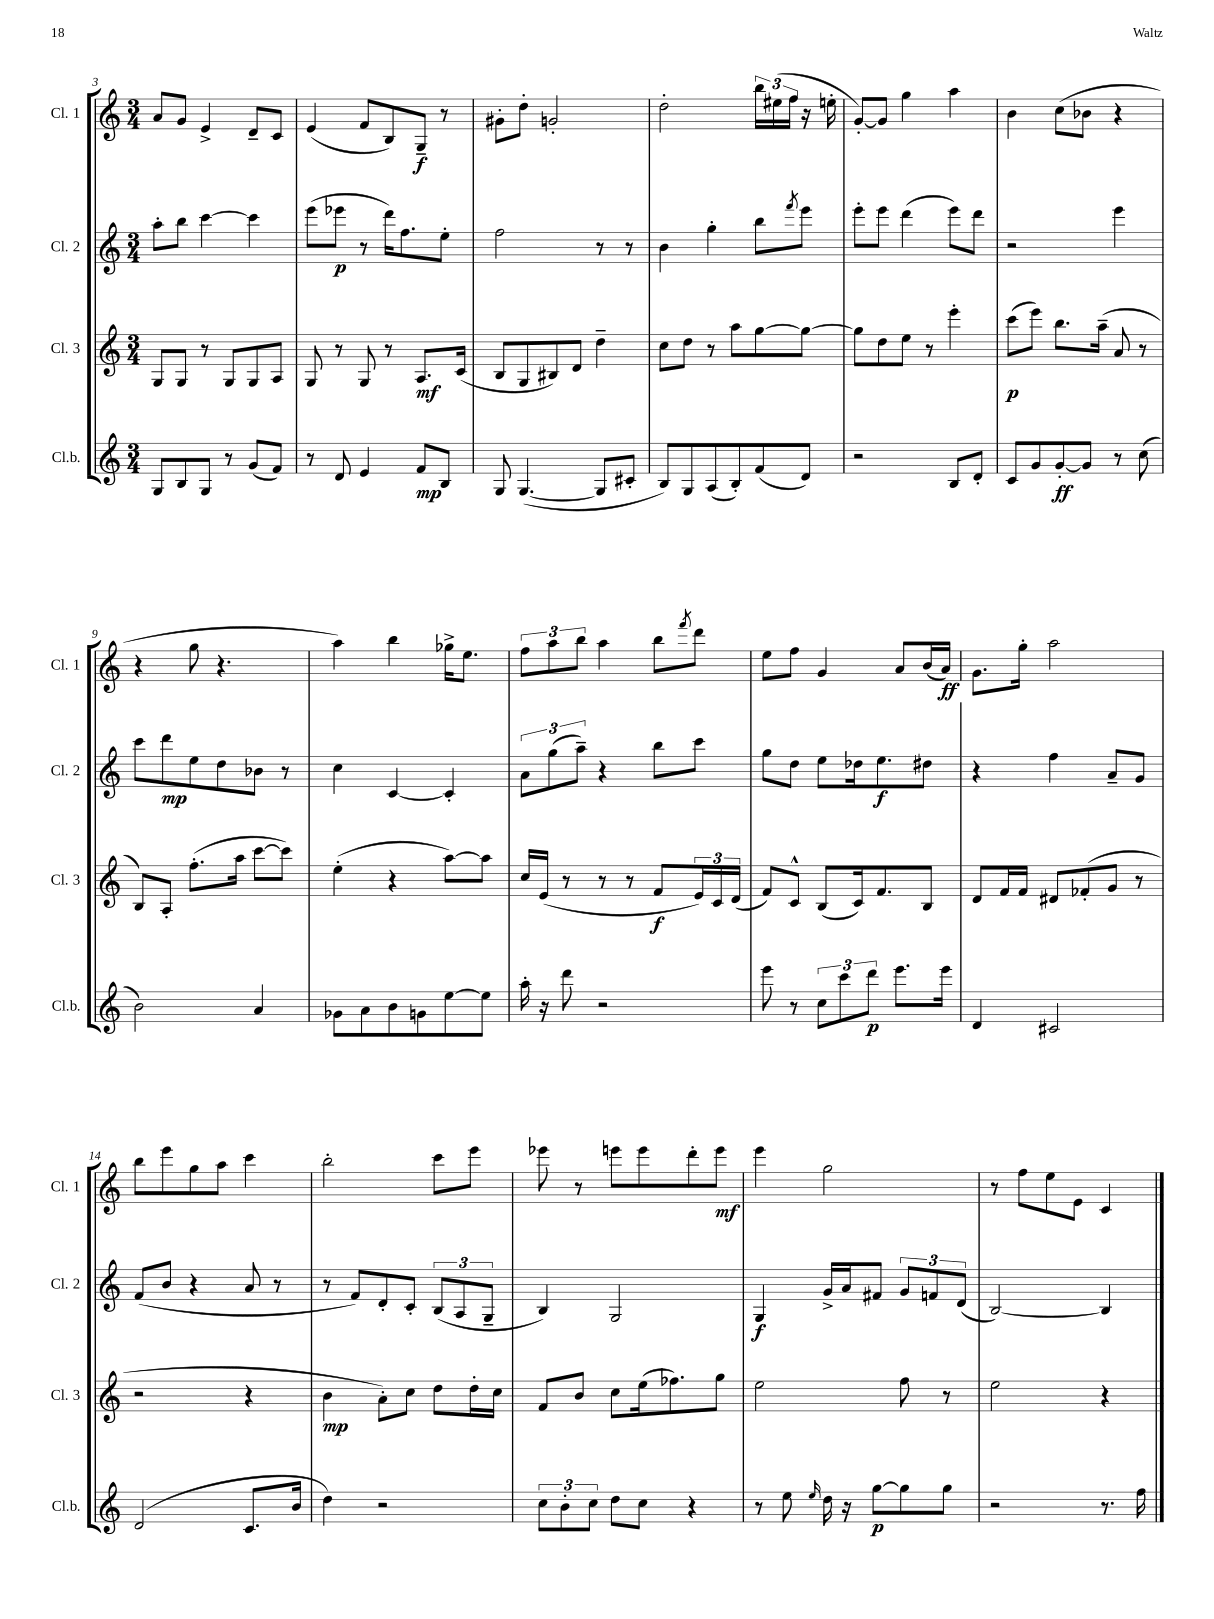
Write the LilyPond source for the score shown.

<<
\new StaffGroup <<
\new Staff = "s0" \with { instrumentName = "Cl. 1" shortInstrumentName = "Cl. 1" } {
    \clef treble \key c \major \numericTimeSignature \time 3/4
    a'8 g'8 e'4-> d'8-- c'8 |
    e'4( f'8 b8) g8--\f r8 |
    gis'8-. d''8-. g'2-. |
    d''2-. \tuplet 3/2 { b''16 eis''16( f''16 } r16 e''16-. |
    g'8~-.) g'8 g''4 a''4 |
    b'4 c''8( bes'8 r4 |
    r4 g''8 r4. |
    a''4) b''4 ges''16-> e''8. |
    \tuplet 3/2 { f''8 a''8 b''8 } a''4 b''8 \acciaccatura { f'''8 } d'''8 |
    e''8 f''8 g'4 a'8 b'16( a'16\ff) |
    g'8. g''16-. a''2 |
    b''8 e'''8 g''8 a''8 c'''4 |
    b''2-. c'''8 e'''8 |
    ees'''8 r8 e'''8 e'''8 d'''8-. e'''8\mf |
    e'''4 g''2 |
    r8 f''8 e''8 e'8 c'4 \bar "|." |
}
\new Staff = "s1" \with { instrumentName = "Cl. 2" shortInstrumentName = "Cl. 2" } {
    \clef treble \key c \major \numericTimeSignature \time 3/4
    a''8-. b''8 c'''4~ c'''4 |
    e'''8( ees'''8\p r8 d'''16) f''8. e''8-. |
    f''2 r8 r8 |
    b'4 g''4-. b''8 \acciaccatura { f'''8 } e'''8 |
    e'''8-. e'''8 d'''4( e'''8) d'''8 |
    r2 e'''4 |
    c'''8 d'''8\mp e''8 d''8 bes'8 r8 |
    c''4 c'4~ c'4-. |
    \tuplet 3/2 { a'8 g''8( a''8--) } r4 b''8 c'''8 |
    g''8 d''8 e''8 des''16 e''8.\f dis''8 |
    r4 f''4 a'8-- g'8 |
    f'8( b'8 r4 a'8 r8 |
    r8 f'8) d'8-. c'8-. \tuplet 3/2 { b8( a8 g8-- } |
    b4) g2 |
    g4\f g'16-> a'16 fis'8 \tuplet 3/2 { g'8 f'8 d'8( } |
    b2~) b4 \bar "|." |
}
\new Staff = "s2" \with { instrumentName = "Cl. 3" shortInstrumentName = "Cl. 3" } {
    \clef treble \key c \major \numericTimeSignature \time 3/4
    g8 g8 r8 g8 g8 a8 |
    g8 r8 g8 r8 a8.\mf c'16( |
    b8 g8 bis8) d'8 d''4-- |
    c''8 d''8 r8 a''8 g''8~ g''8~ |
    g''8 d''8 e''8 r8 e'''4-. |
    c'''8\p( e'''8) b''8. a''16--( a'8 r8 |
    b8) a8-. f''8.-.( a''16 c'''8~ c'''8) |
    e''4-.( r4 a''8~) a''8 |
    c''16 e'16( r8 r8 r8 f'8\f \tuplet 3/2 { e'16) c'16 d'16( } |
    f'8) c'8-^ b8( c'16) f'8. b8 |
    d'8 f'16 f'16 dis'8 fes'8-.( g'8 r8 |
    r2 r4 |
    b'4\mp a'8-.) c''8 d''8 d''16-. c''16 |
    f'8 b'8 c''8 e''16( fes''8.) g''8 |
    e''2 f''8 r8 |
    e''2 r4 \bar "|." |
}
\new Staff = "s3" \with { instrumentName = "Cl.b." shortInstrumentName = "Cl.b." } {
    \clef treble \key c \major \numericTimeSignature \time 3/4
    g8 b8 g8 r8 g'8( f'8) |
    r8 d'8 e'4 f'8\mp b8 |
    g8 g4.~( g8 cis'8-. |
    b8) g8 a8( b8-.) f'8( d'8) |
    r2 b8 d'8-. |
    c'8 g'8 g'8~-.\ff g'8 r8 c''8( |
    b'2) a'4 |
    ges'8 a'8 b'8 g'8 e''8~ e''8 |
    a''16-. r16 d'''8 r2 |
    e'''8 r8 \tuplet 3/2 { c''8 c'''8 d'''8\p } e'''8. e'''16 |
    d'4 cis'2 |
    d'2( c'8. b'16 |
    d''4) r2 |
    \tuplet 3/2 { c''8 b'8-. c''8 } d''8 c''8 r4 |
    r8 e''8 \grace { e''16 } d''16 r16 g''8~\p g''8 g''8 |
    r2 r8. f''16 \bar "|." |
}
>>
>>
\layout { \context { \Score currentBarNumber = #3 } }
